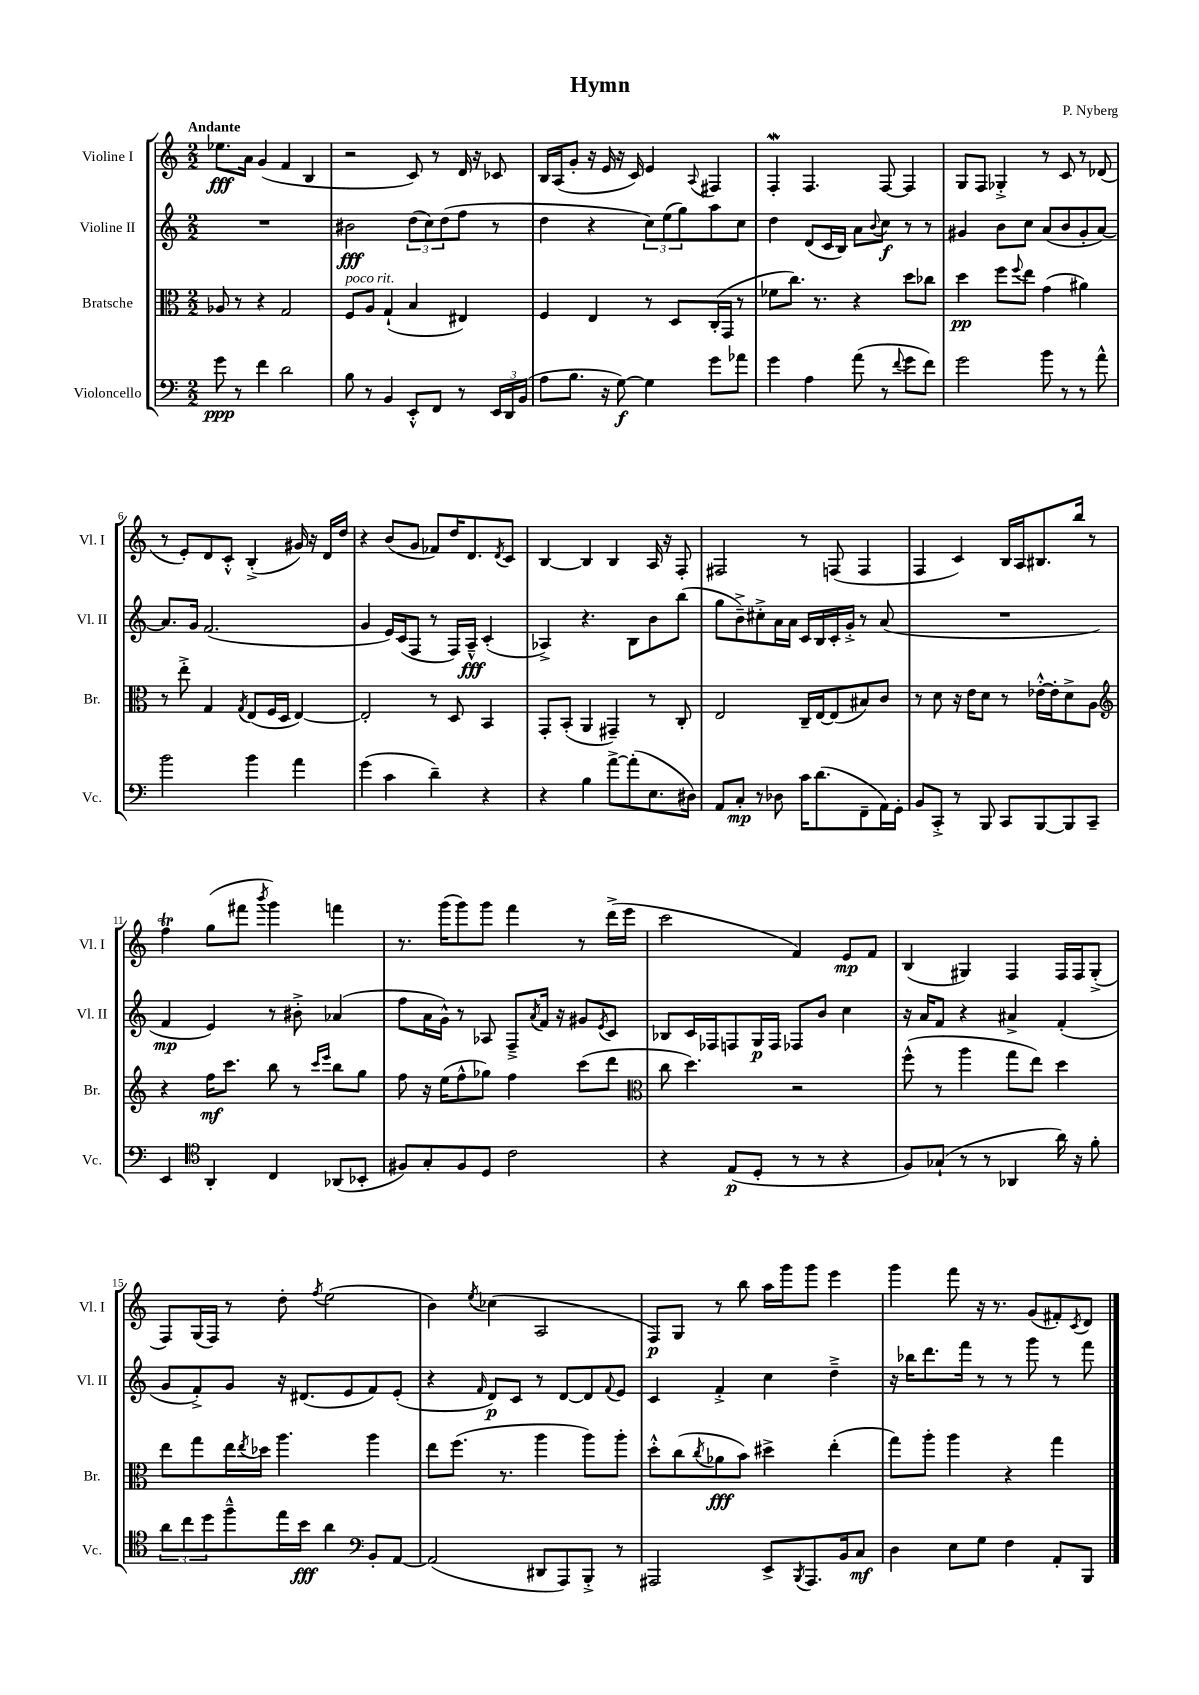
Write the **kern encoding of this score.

**kern	**kern	**kern	**kern
*staff4	*staff3	*staff2	*staff1
*clefF4	*clefC3	*clefG2	*clefG2
*k[]	*k[]	*k[]	*k[]
*M2/2	*M2/2	*M2/2	*M2/2
8g	8A-	1r	8.ee-
8r	8r	.	.
.	.	.	16a
4f	4r	.	(4g
2d	2G	.	4f
.	.	.	4B
=	=	=	=
8B	8F	2b#	2r
8r	8A	.	.
4BB	(4G`	.	.
8EE'^^	4B	(12dd	8c)
.	.	12cc)	.
8FF	.	.	8r
.	.	(12dd	.
8r	4E#)	8ff	16d
.	.	.	16r
24EE	.	8r	8c-
24DD	.	.	.
(24BB	.	.	.
=	=	=	=
8A	4F	4dd	16B
.	.	.	(16A
8.B	.	.	8g'
.	4E	4r	16r
16r	.	.	16e
[8G)	.	.	16r
.	.	.	16c)
4G]	8r	12cc)	4e
.	.	(12ee	.
.	8D	.	.
.	.	12gg)	.
.	.	.	8qqA
8g	(16C'	8aa	4F#
.	16GG	.	.
8a-	8r	8cc	.
=	=	=	=
4g	8f-	4dd	4F'
.	8.cc)	.	.
4A	.	(8d	4.F
.	8.r	.	.
.	.	16c	.
.	.	16B)	.
(8a	4r	8a	.
.	.	8qqb	.
8r	.	8cc	[8F
8qqf	.	.	.
8g	8dd	8r	4F]
8f)	8cc-	8r	.
=	=	=	=
2g	4dd	4g#	8G
.	.	.	8F
.	8ff	8b	4G-'^
.	8qqff	.	.
.	8ee	8cc	.
8b	(4g	(8a	8r
8r	.	8b	8c
8r	4a#)	8g#'	8r
8a^^	.	[8a)	(8d-
=	=	=	=
2b	8r	8.a]	8r
.	8ee'^	.	8e')
.	.	16g	.
.	4G	(2.f	8d
.	.	.	8c'^^
.	8qG	.	.
4b	(8E	.	(4B'^
.	16F	.	.
.	16D	.	.
4a	[4E)	.	16g#)
.	.	.	16r
.	.	.	16d
.	.	.	16dd
=	=	=	=
(4g	2E']	4g	4r
4c	.	16e)	(8b
.	.	(16c	.
.	.	8F	8g
4d~)	8r	8r	8f-)
.	8D	16F)	16dd
.	.	16A~^^	8.d
4r	4BB	(4c'	.
.	.	.	8qd
.	.	.	8c
=	=	=	=
4r	8GG'	4A-^)	[4B
.	(8BB'	.	.
4B	4AA	4.r	4B]
[8a^	4GG#~)	.	4B
(8a']	.	8B	.
8.E	8r	8b	16A
.	.	.	16r
.	8C'	(8bb	8F'
16D#)	.	.	.
=	=	=	=
8AA	2E	8gg	2F#
8C'	.	8b~^)	.
8r	.	8cc#'^	.
8D-	.	16a	.
.	.	16a	.
16c	16C~	16c	8r
(8.d	[16E	16B	.
.	(8E]	16c'	(8F
.	.	16g'^	.
8FF~	8B#)	8r	4F
16AA)	8c	(8a	.
16GG'	.	.	.
=	=	=	=
8BB	8r	1r	4F
8CC'^	8d	.	.
8r	16r	.	4c)
.	16e	.	.
8BBB	8d	.	.
8CC	8r	.	16B
.	.	.	16A
[8BBB	[16e-'^^	.	8.B#
.	16e-']	.	.
8BBB]	8d^	.	.
.	.	.	16bb
8CC~	8A	.	8r
=	=	=	=
*	*clefG2	*	*
4EE	4r	4f	4ff
*clefC4	*	*	*
4AA'	16ff	4e)	(8gg
.	8.ccc	.	.
.	.	.	8fff#
.	.	.	8qbbb
4C	8bb	8r	4ggg)
.	8r	8b#'^	.
.	16qqccc	.	.
.	16qqeee	.	.
(8AA-	8bb	(4a-	4fff
8BB-'	8gg	.	.
=	=	=	=
8F#)	8ff	8ff	8.r
8G'	16r	16a	.
.	(16ee	16g^^)	(16ggg
8F#	8ff^^	8r	8ggg)
8D	8gg-)	8A-	8ggg
2c	4ff	8F~^	4fff
.	.	8qa	.
.	.	16f	.
.	.	16r	.
.	(8ccc	8g#	8r
.	.	8qe	.
.	8ddd	8c	(16ddd^
.	.	.	16eee
=	=	=	=
*	*clefC3	*	*
4r	8cc	8B-	2ccc
.	4.dd)	16c	.
.	.	16F-	.
(8E	.	8F	.
8D'	.	16G	.
.	.	16F	.
8r	2r	8F-	4f)
8r	.	8b	.
4r	.	4cc	8e
.	.	.	8f
=	=	=	=
8F)	(8ff^^	16r	(4B
.	.	16a	.
(8G-`	8r	8f	.
8r	4aa	4r	4G#)
8r	.	.	.
4AA-	8gg	4a#^	4F
.	8ee)	.	.
16a)	4dd	(4f'	16F
16r	.	.	16F
8f'	.	.	(8G#'^
=	=	=	=
12a	8ee	8g	8F)
12cc	.	.	.
.	8gg	8f'^)	(16G
12dd	.	.	.
.	.	.	16F)
8ff~^^	16ee	8g	8r
.	8qee	.	.
.	16dd-	.	.
16ee	4.aa	16r	8dd'
16b	.	(8.d#	.
.	.	.	8qff
4a	.	.	(2ee
.	.	8e	.
*clefF4	*	*	*
8BB'	4aa	8f)	.
[8AA	.	(8e'	.
=	=	=	=
(2AA]	8ee	4r	4b)
.	(8.ff	.	.
.	.	16qqf	8qee
.	.	8d)	(4cc-
.	8.r	.	.
.	.	8c	.
8DD#	4aa	8r	2A
8AAA)	.	[8d	.
8BBB'^	8aa)	8d]	.
.	.	8qqf	.
8r	8aa'	8e	.
=	=	=	=
2AAA#	8dd'^^	4c	8F)
.	(8cc	.	8G
.	8qcc	.	.
.	8a-	4f'^	8r
.	8b)	.	8bb
8EE^	4dd#^	4cc	16aa
.	.	.	16ggg
8qBBB	.	.	.
8.AAA#	.	.	8ggg
.	(4ee'	4dd~^	4eee
16BB	.	.	.
8C	.	.	.
=	=	=	=
4D	8gg)	16r	4ggg
.	.	16bb-	.
.	8aa'	8.ddd	.
8E	4aa	.	8fff
.	.	16fff	.
8G	.	8r	16r
.	.	.	8.r
4F	4r	8r	.
.	.	8ggg	(8g
8AA'	4gg	8r	8f#')
.	.	.	8qc
8BBB	.	8fff	8d
==	==	==	==
*-	*-	*-	*-
